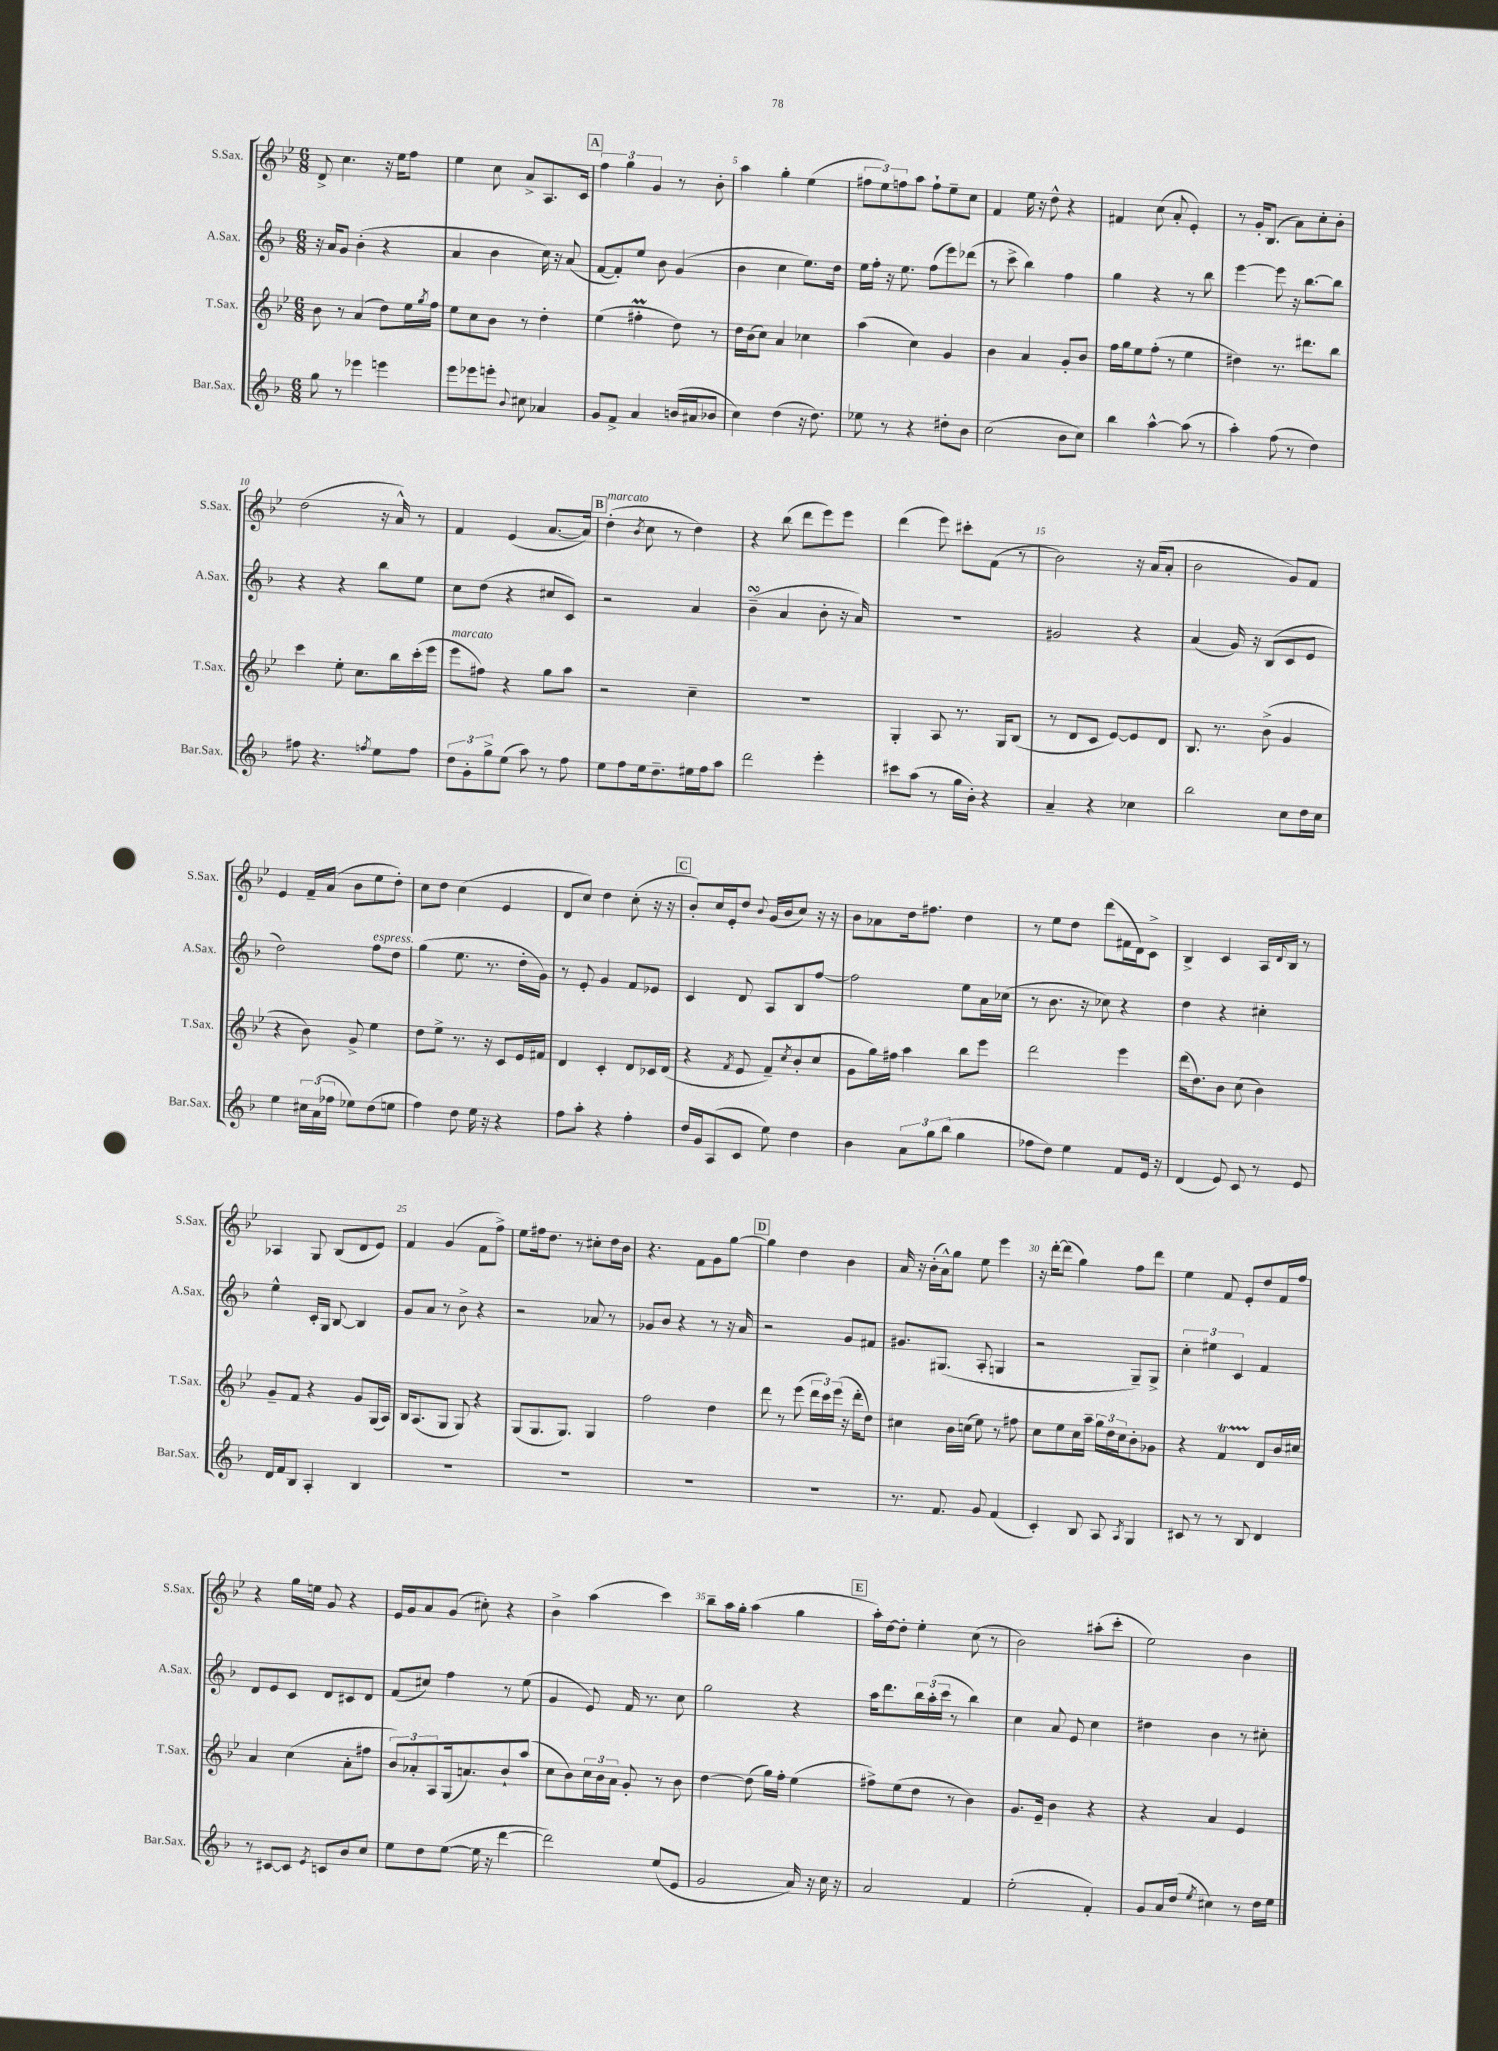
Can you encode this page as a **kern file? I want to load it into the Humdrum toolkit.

**kern	**kern	**kern	**kern
*part4	*part3	*part2	*part1
*staff4	*staff3	*staff2	*staff1
*I"Bar.Sax.	*I"T.Sax.	*I"A.Sax.	*I"S.Sax.
*I'Bar.Sax.	*I'T.Sax.	*I'A.Sax.	*I'S.Sax.
*clefG2	*clefG2	*clefG2	*clefG2
*k[b-]	*k[b-e-]	*k[b-]	*k[b-e-]
*M6/8	*M6/8	*M6/8	*M6/8
=2	=2	=2	=2
8gg\	8b-\	16r	8d^/
.	.	16a/KL	.
8r	8r	8g/J	4.cc\
4eee-X\	(4a/	(4b-'\	.
4eeen\	8dd\L)	4r	16r
.	.	.	16ee-\KL
.	16ee-\L	.	8ff\J
.	8qgg/	.	.
.	16ff\JJ	.	.
=3	=3	=3	=3
8eee\L	8ee-\L	4a/	4ee-\
8eee-X\	8cc\	.	.
8eeen'\J	8b-\J	4b-\	8cc\
8qqb-/	.	.	.
8cc#X\	8r	.	8a^/L
4a-X/	4dd'\	16cc\)	8.A/
.	.	16r	.
.	.	(8a/	.
.	.	.	16c/Jk
!!LO:REH:place=s1:t=A
=4	=4	=4	=4
8g/L	(4ee-\	[8f/L	6ff\
8f^/J	.	8f'/])	.
.	.	.	6gg\
4a/	4ff#Xm'\	8ee/J	.
.	.	.	6g/
.	.	8b-\	.
(16bn/LL	8dd\)	(4g/	8r
16a#X/J	.	.	.
8b-X/J	8r	.	8b-'\
=5	=5	=5	=5
4cc\)	16dd\LL	4b-\	4aa\
.	(16b-\J	.	.
.	8cc\J)	.	.
(4dd\	4a/	4cc\	4gg'\
16r	4cc-X\	8.ee\L)	(4ee-\
8.dd\)	.	.	.
.	.	16dd\Jk	.
=6	=6	=6	=6
8ee-X\	(4aa\	16ee\LL	12ff#X\L
.	.	16ff'\JJ	.
.	.	.	12ee-\)
8r	.	16r	.
.	.	.	12ffn\
.	.	8.ee\	.
4r	4cc\)	.	8aa\J
.	.	(8ff\L	8ff`\L
8dd#X'\L	4g/	8eee\)	8ee-~\
8b-\J	.	(8ddd-X\J	8cc\J
=7	=7	=7	=7
(2cc\	4b-\	8r	4f/
.	.	8ccc^\	.
.	4a/	4bb-\)	16ee-\
.	.	.	16r
.	.	.	8dd^^\
8b-\L	8g'/L	4ff\	4r
8cc\J)	8b-/J	.	.
=8	=8	=8	=8
4bb-\	16ff\LL	4gg\	4f#X/
.	16gg\J	.	.
.	8ee-\	.	.
[4aa^^\	(8ff'\J	4r	(8cc\
.	8r	.	8a'/
(8aa\]	4ee-\	8r	4e-'/)
8r	.	8bb-\	.
=9	=9	=9	=9
4aa'\)	4dd#X\)	[4eee\	8r
.	.	.	16g'/KL
.	.	.	(8.B-/J
(8ff\	8.r	8eee\]	.
8r	.	16r	8a\L)
.	8.ddd#X\L	[8.bb-\L	.
4dd\)	.	.	8cc'\
.	8bb-\J	8bb-\J]	8b-'\J
!!LO:LB:g=z
=10	=10	=10	=10
8ff#X\	4ccc\	4r	(2dd\
4.r	.	.	.
.	8ee-'\	4r	.
.	8.cc\L	.	.
8qffn/	.	.	.
8ee\L	.	8bb-\L	16r
.	16bb-\L	.	16a^^/)
8ff\J	(16ccc'\	8ee\J	8r
.	16eee-\JJ	.	.
=11	=11	=11	=11
!	!LO:TX:a:i:t=marcato	!	!
12dd\L	8eee-\L	8cc\L	4f/
12g'\	.	.	.
.	8ff#X\J)	(8dd\J	.
12gg^\	.	.	.
(8ee\J	4r	4r	(4e-/
8aa\)	.	.	.
8r	8gg\L	8cc#X/L	[8.a/L
8ff\	8aa\J	8c/J)	.
.	.	.	16a/Jk])
!!LO:REH:place=s1:t=B
=12	=12	=12	=12
!	!	!	!LO:TX:a:i:t=marcato
8ee\L	2r	2r	(4dd'\
8ff\	.	.	.
.	.	.	8qb-/
16ee\k	.	.	8cc\
8.dd~\	.	.	.
.	.	.	8r
16ee#X\L	4cc~\	4a/	4dd\)
16ff\J	.	.	.
8aa\J	.	.	.
=13	=13	=13	=13
2ddd\	2.r	(4b-sSSs~\	4r
.	.	4a/	(8bb-\
.	.	.	8ddd\L
4eee'\	.	8b-'\	8eee-\)
.	.	16r	8eee-\J
.	.	16a/)	.
=14	=14	=14	=14
8ccc#X\L	4G'/	2.r	(4ddd\
(8aa\J	.	.	.
8r	8A/	.	8eee-\)
16gg\LL	8.r	.	8ccc#X'\L
16b-'\JJ)	.	.	.
4r	.	.	(8f\J
.	16G/KL	.	.
.	(8B-/J	.	8r
=15	=15	=15	=15
4a~/	8r	2g#X/	2b-\)
.	8d/L	.	.
4r	8c/J	.	.
.	[8e-/L)	.	.
4cc-X\	8e-/]	4r	16r
.	.	.	(16a/KL
.	8d/J	.	8a'/J
=16	=16	=16	=16
2bb-\	8.B-/	(4a/	2b-\
.	8.r	.	.
.	.	16g/)	.
.	.	16r	.
.	(8b-^\	(8B-/L	.
8cc\L	4g/	8c/	8g/L)
16dd\L	.	8e/J	8f/J
16cc\JJ	.	.	.
!!LO:LB:g=z
=17	=17	=17	=17
4ee\	4r	2dd\)	4e-/
24cc#X\LL	8b-\)	.	16f~/LL
(24a\	.	.	.
.	.	.	(16a/JJ
24ff-X\JJ	.	.	.
8ee-X\L)	8g^/	.	8b-\L
!	!	!LO:TX:a:i:t=espress.	!
(8dd\	4ee-\	8ff\L	8ee-\
8een\J	.	8dd\J	8dd'\J)
=18	=18	=18	=18
4ff\)	8dd\L	(4gg\	8cc\L
.	8ee-^\J	.	8dd\J
8dd\	8.r	8.ee\	(4cc\
16ee\	.	.	.
16r	16r	8.r	.
4r	8c/L	.	4e-/
.	16e-/L	16dd'\LL	.
.	16f#X/JJ	16g\JJ)	.
=19	=19	=19	=19
8ff\L	4d/	8r	8d/L
8aa'\J	.	8e'/	8cc/J)
4r	4c'/	4g/	4dd\
4ff'\	8d/L	8f/L	(8cc'\
.	16c-X/L	8e-X/J	16r
.	(16d/JJ	.	16r
!!LO:REH:place=s1:t=C
=20	=20	=20	=20
16dd/LL	4r	4c/	8b-'/L)
16g/J	.	.	.
(8A/	.	.	16cc/L
.	.	.	16e-'/J
.	8qf/	.	.
8c/J	8e-/	8d/	8dd/J
.	.	.	8qqb-/
8ee\)	8f~/L)	8A/L	(16g/LL
.	.	.	16b-/J
.	8qcc/	.	.
4dd\	(8b-'/	8B-/	8cc/J)
.	8cc/J	[8ff/J	16r
.	.	.	16r
=21	=21	=21	=21
4b-\	8g\L	2ff\]	8b-\L
.	16gg\L)	.	8a-X\
.	16ff#X\JJ	.	.
12a\L	4aa\	.	16dd\k
.	.	.	8.ff#X\J
12gg\	.	.	.
(12bb-\J	.	.	.
4gg\	8bb-\L	8ee\L	4dd\
.	8eee-\J	16a\L	.
.	.	(16cc-X\JJ	.
=22	=22	=22	=22
8ff-X\L	2ddd\	8r	8r
8dd\J)	.	8.b-\	8ee-\L
4ee\	.	.	8dd\J
.	.	16r	.
.	.	8cc-X\)	(8ddd\L
8f/L	4eee-\	4r	16f#X\L
.	.	.	16d\J)
16e/Jk	.	.	8c^\J
16r	.	.	.
=23	=23	=23	=23
(4d/	(16ddd\KL	4dd\	4B-^/
.	8.dd\)	.	.
8e/)	8b-\J	4r	4c/
8c/	(8cc\	.	.
8r	4b-\)	4cc#X'\	16A/LL
.	.	.	8qqd/
.	.	.	16B-/JJ
8e/	.	.	8r
!!LO:LB:g=z
=24	=24	=24	=24
16d/LL	8g~/L	4ee^^\	4A-X/
16f/J	.	.	.
8B-/J	8f/J	.	.
4A'/	4r	16c'/LL	8G/
.	.	16G/JJ	.
.	.	[8B-/	(8B-/L
4B-/	8g/L	4B-/]	8d/
.	(16G/L	.	8e-/J)
.	16A/JJ)	.	.
=25	=25	=25	=25
2.r	16B-/KL	8g/L	4f/
.	(8.A/	.	.
.	.	8a/J	.
.	8G/J	8r	(4g/
.	8G/)	8b-^\	.
.	4r	4r	8f\L
.	.	.	8ff^\J)
=26	=26	=26	=26
2.r	(8G/L	2r	8ee-\L
.	8.G/	.	16ff#X\k
.	.	.	8.dd\J
.	8.G/J)	.	.
.	.	.	8r
.	4G/	8a-X/	8cc#X'\L
.	.	8r	16dd\L
.	.	.	16b-\JJ
=27	=27	=27	=27
2.r	2ff\	8g-X/L	4.r
.	.	8b-/J	.
.	.	4r	.
.	.	.	8f\L
.	4dd\	8r	8g\
.	.	16r	[8gg\J
.	.	16a/	.
!!LO:REH:place=s1:t=D
=28	=28	=28	=28
2.r	8ddd\	2r	4gg\]
.	8r	.	.
.	(8eee-\	.	4dd\
.	24ddd\LL	.	.
.	24ccc\)	.	.
.	(24eee-\JJ	.	.
.	16r	8g/L	4b-\
.	16ddd'\KL	.	.
.	8dd\J)	8f#X/J	.
=29	=29	=29	=29
8.r	4cc#X\	8.g#X/L	16a/
.	.	.	16r
.	.	.	(16b-'\LL
8.f/	.	(8.G#X/J	16a^^\J)
.	16b-\LL	.	8gg\J
.	(16ccn\JJ	.	.
8g/	8ee-\)	8A'/	8ee-\
(4f/	8r	4Gn/	4eee-\
.	8ff#X\	.	.
=30	=30	=30	=30
4c'/)	8cc\L	2r	16r
.	.	.	[16ddd'\KL
.	8ee-\	.	(8ddd\J]
8B-/	16cc\L	.	4gg\)
.	16aa~\JJ	.	.
8A/	24gg\LL	.	.
.	24dd\	.	.
.	24cc\J	.	.
8qA/	.	.	.
4G/	8b-'\	8G~/L)	8ff\L
.	8g-X\J	8G^/J	8ddd\J
=31	=31	=31	=31
8c#X/	4r	6cc'\	4ee-\
8r	.	.	.
.	.	6ee#X\	.
8r	4fT/	.	8f/
.	.	6c/	.
8B-/	.	.	8e-'/L
4d/	8d/L	4f/	8dd/
.	16b-/L	.	16f/L
.	16cc#X/JJ	.	16ff/JJ
!!LO:LB:g=z
=32	=32	=32	=32
8r	4a/	8d/L	4r
[8c#X/L	.	8e/	.
8c#/J]	(4cc\	8c/J	16gg\LL
.	.	.	16een\JJ
8qe/	.	.	.
8cn/L	.	8d/L	8g/
8b-/	8a'\L	8c#X/	4r
8cc/J	8ff#X\J	8d/J	.
=33	=33	=33	=33
8ee\L	12b-/L)	(8f/L	16e-/LL
.	.	.	16g/J
.	12a-X'/	.	.
8dd\	.	8cc#X/J)	8a/
.	12A/	.	.
([8ee\J	(16G/k	4ff\	(8g/J
.	8.an/)	.	.
16ee\]	.	.	8cc#X'\)
16r	.	.	.
[4ddd\	8b-`/	8r	4r
.	(8aa/J	(8ee\	.
=34	=34	=34	=34
2ddd\])	8cc\L	4g/	4b-^\
.	8b-\)	.	.
.	24cc\L	8e/)	(4aa\
.	24b-\	.	.
.	24a\JJ	.	.
.	8g'/	16f/	.
.	.	8.r	.
(8ee/L	8r	.	4ccc\)
8e/J	8b-\	8cc\	.
=35	=35	=35	=35
2g/	[4dd\	2gg\	8bb-~\L
.	.	.	16aa\L
.	.	.	16gg'\JJ
.	(8dd\]	.	(4aa\
.	16gg\LL)	.	.
.	16ff'\JJ	.	.
16a/)	(4ee-\	4r	4gg\
16r	.	.	.
16cc\	.	.	.
16r	.	.	.
!!LO:REH:place=s1:t=E
=36	=36	=36	=36
2a/	8ff#X^\L)	16aa\KL	16aa'\LL)
.	.	8.ddd\	[16dd\J
.	(8ee-\	.	8dd'\J]
.	8dd\J	24bb-\L	4ee-'\
.	.	(24aa'\	.
.	.	24ccc\JJ	.
.	8r	8r	.
4f/	4b-\)	4bb-\)	(8cc\
.	.	.	8r
=37	=37	=37	=37
(2ee'\	8.g/L	4cc\	2b-\)
.	16e-~/Jk	.	.
.	4b-\	8a/	.
.	.	8e/	.
4f'/)	4r	4cc\	(8aa#X'\L
.	.	.	8ccc'\J
=38	=38	=38	=38
8g/L	4r	4dd#X\	2ee-\)
16a/L	.	.	.
(16dd/JJ	.	.	.
8qee/	.	.	.
4cc#X\)	4a/	4b-\	.
8r	4e-/	8r	4b-\
16dd\LL	.	8cc#X'\	.
16ee\JJ	.	.	.
==	==	==	==
*-	*-	*-	*-
